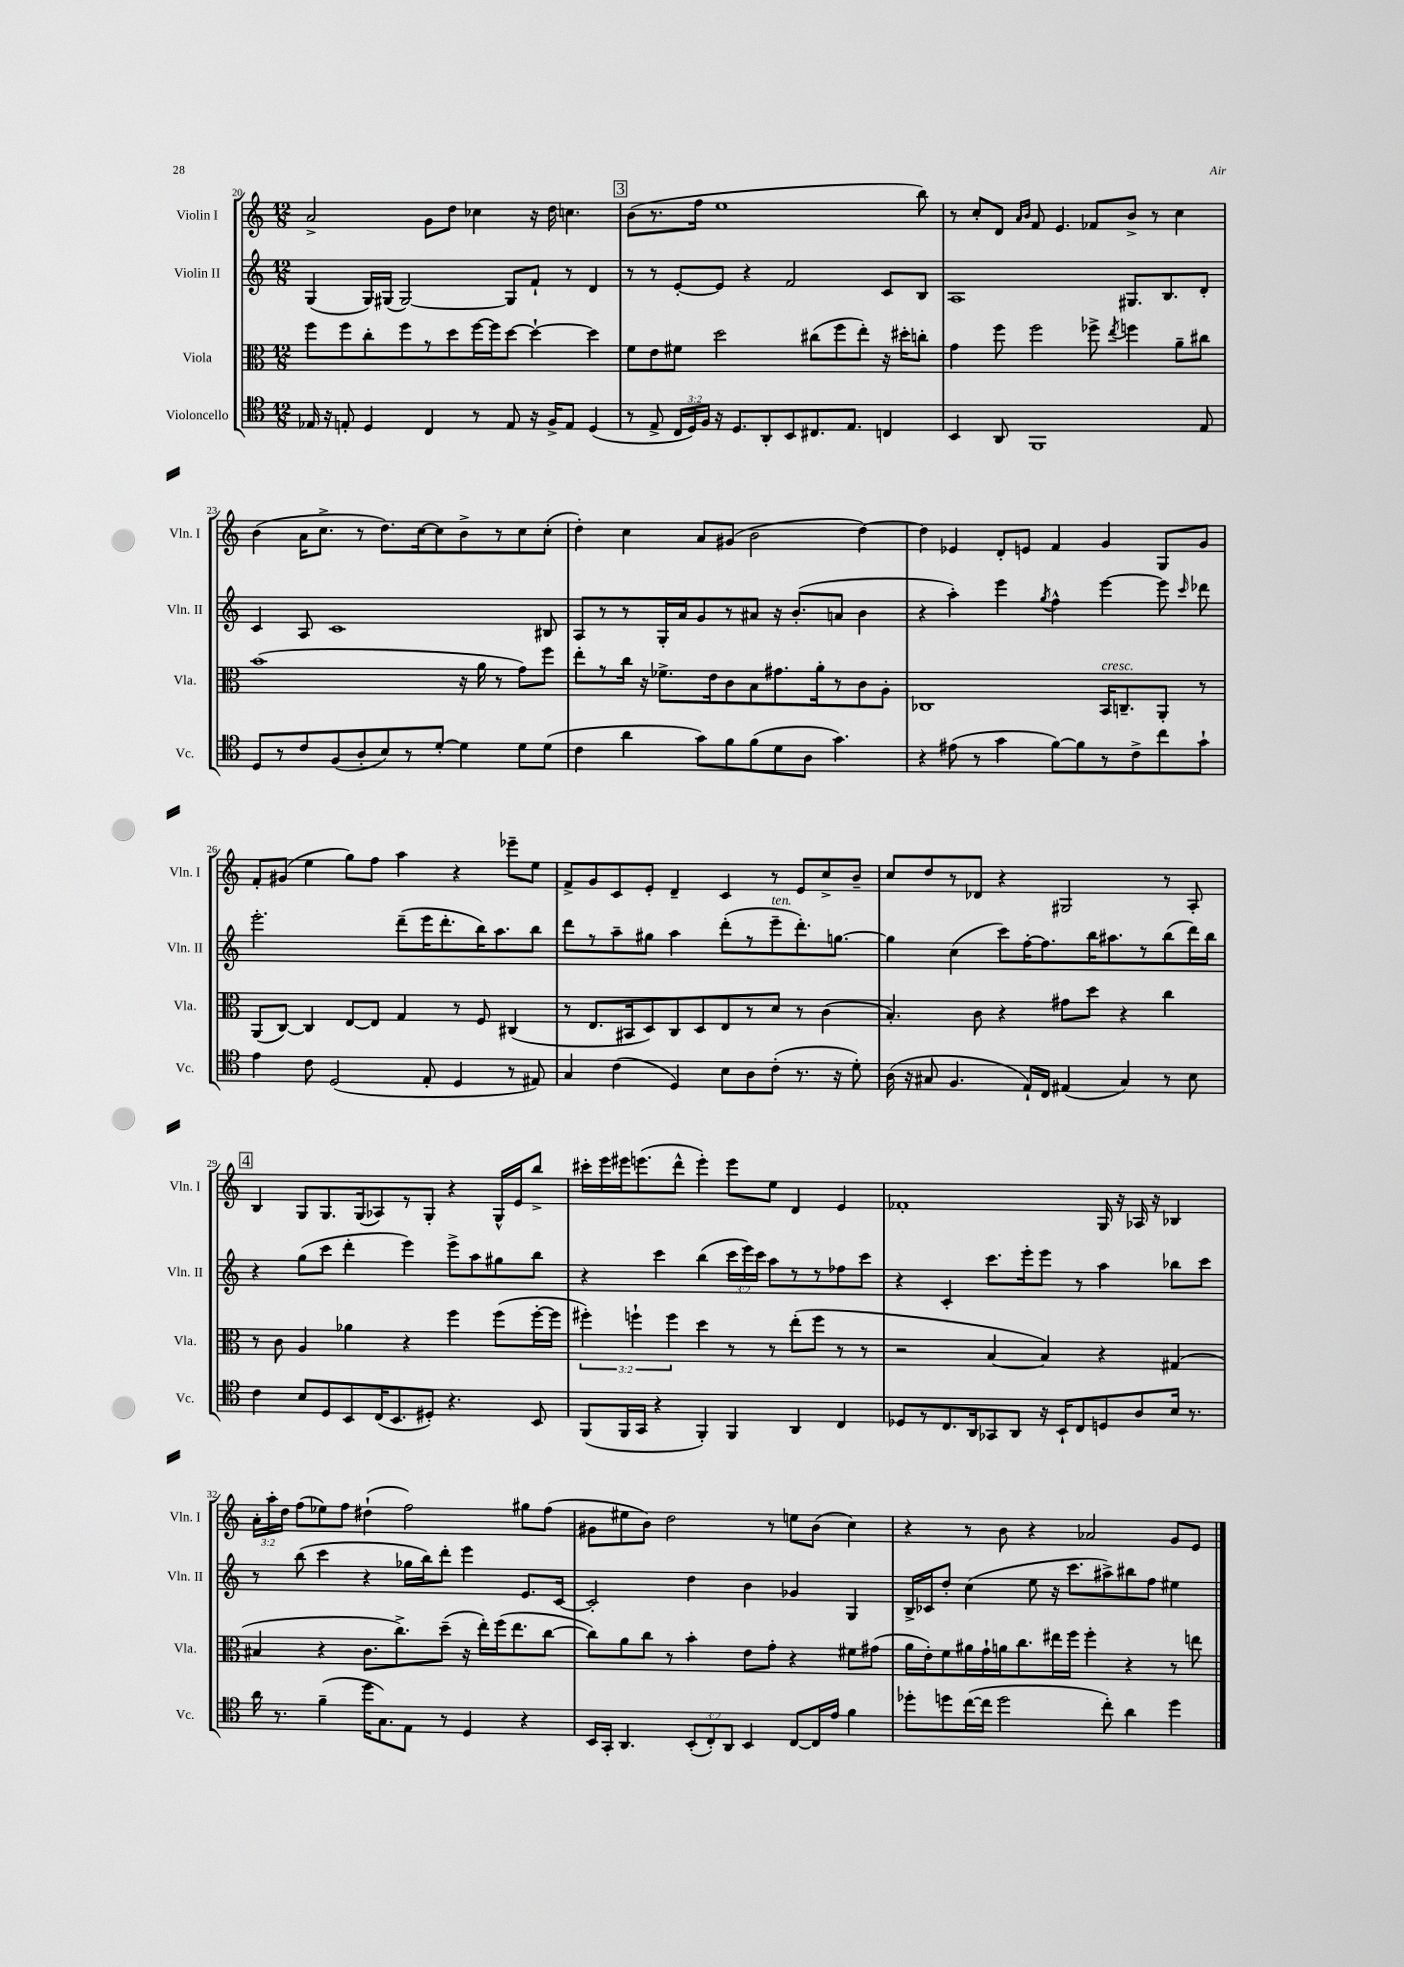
<<
\new StaffGroup <<
\new Staff = "s0" \with { instrumentName = "Violin I" shortInstrumentName = "Vln. I" } {
    \clef treble \key c \major \numericTimeSignature \time 12/8 \override Staff.TupletNumber.text = #tuplet-number::calc-fraction-text
    \autoBeamOff a'2-> g'8[ d''8] ces''4 r16 d''16 c''4. |
    \mark \markup { \box "3" } b'8[( r8. f''16] e''1 b''8) |
    r8 c''8[-. d'8] \grace { a'16[ b'16] } f'8 e'4. fes'8[ b'8]-> r8 c''4 |
    b'4( a'16[ c''8.]-> r8 d''8.[) c''16~ c''8 b'8-> r8 c''8 c''8]-.( |
    d''4-.) c''4 a'8[ gis'8]( b'2 d''4~) |
    d''4 ees'4 d'8[-. e'8] f'4 g'4 g8[ g'8] |
    f'8[-. gis'8]( e''4 g''8[) f''8] a''4 r4 ees'''8[-- e''8] |
    f'8[-> g'8 c'8 e'8]-. d'4-- c'4 r8 e'8[ c''8-> b'8]-- |
    c''8[ d''8 r8 des'8] r4 gis2 r8 a8-. |
    \mark \markup { \box "4" } b4 g8[ g8. g16( aes8) r8 g8]-. r4 g16[-^ e'16 b''8]-> |
    cis'''16[-. e'''16 eis'''16 e'''8.( d'''8]-^ e'''4-.) e'''8[ e''8] d'4 e'4 |
    fes'1-. g16 r16 aes16 r16 bes4 |
    \tuplet 3/2 { a'16[-. a''16-. d''16] } f''8[( ees''8) f''8] dis''4-!( f''2) gis''8[ f''8]( |
    gis'8[ eis''8 b'8]) d''2 r8 e''8[ b'8]( c''4) |
    r4 r8 b'8 r4 aes'2 g'8[ e'8] \bar "|." |
}
\new Staff = "s1" \with { instrumentName = "Violin II" shortInstrumentName = "Vln. II" } {
    \clef treble \key c \major \numericTimeSignature \time 12/8 \override Staff.TupletNumber.text = #tuplet-number::calc-fraction-text
    \autoBeamOff g4( g16[) gis16]( gis2~) gis8[ f'8]-! r8 d'4 |
    \mark \markup { \box "3" } r8 r8 e'8[~-. e'8] r4 f'2 c'8[ b8] |
    a1 gis8.[ b8. d'8]-. |
    c'4 a8 c'1 bis8 |
    a8[ r8 r8 g16-. a'16 g'8 r8 ais'8] r16 b'8.[-.( a'8] b'4 |
    r4 a''4-.) e'''4 \acciaccatura { g''8 } f''4-^ e'''4~ e'''8 \grace { c'''16 } des'''8 |
    e'''2.-. d'''8[--( e'''16 d'''8.-. b''16) a''8. b''8] |
    d'''8[ r8 a''8-- gis''8] a''4 d'''8[-.( r8 e'''8--^\markup { \italic "ten." } d'''8.-.) g''8.]~ |
    g''4 c''4( c'''8[) f''16~-. f''8. b''16 ais''8. r8 b''8( d'''16) b''16] |
    \mark \markup { \box "4" } r4 g''8[( c'''8] d'''4-. e'''4) e'''8[-> a''8 gis''8 b''8] |
    r4 c'''4 b''4( \tuplet 3/2 { c'''16[ e'''16) c'''16] } a''8[ r8 r8 fes''8 c'''8] |
    r4 c'4-. c'''8.[ e'''16-. e'''8] r8 a''4 bes''8[ c'''8] |
    r8 b''8( c'''4 r4 ges''16[ b''16) d'''8]-. e'''4 e'8.[ c'16]~ |
    c'2-. d''4 b'4 ges'4 g4 |
    b16[-> ces'16 d''8]-. c''4( e''8 r16 c'''8.[ ais''8->) bis''8 f''8] eis''4 \bar "|." |
}
\new Staff = "s2" \with { instrumentName = "Viola" shortInstrumentName = "Vla." } {
    \clef alto \key c \major \numericTimeSignature \time 12/8 \override Staff.TupletNumber.text = #tuplet-number::calc-fraction-text
    \autoBeamOff f''8[ f''8 c''8-. f''8 r8 d''8 f''16~ f''16 d''8]~ d''4~-! d''4 |
    \mark \markup { \box "3" } f'8[ e'8 fis'8] d''2 cis''8[( f''8 e''8]-.) r16 dis''16[-. c''8]-. |
    g'4 f''8 f''2 fes''8-> \acciaccatura { e''8 } f''4 a'8[-- cis''8] |
    b'1( r16 a'16 r8 g'8[) f''8] |
    e''8[-. r8 c''16] r16 fes'8.[-> e'16 c'8 b8 gis'8. a'16-. r8 c'8 a8]-. |
    ces1 b,16[^\markup { \italic "cresc." } c8.-- a,8]-. r8 |
    a,8[( c8]~) c4 e8[~ e8] g4 r8 f8 cis4( |
    r8 e8.[ bis,16 d8) c8 d8 e8 r8 d'8] r8 c'4( |
    b4.-.) c'8 r4 gis'8[ d''8] r4 c''4 |
    \mark \markup { \box "4" } r8 c'8 a4 aes'4 r4 f''4 f''8[( f''16~-. f''16] |
    \tuplet 3/2 { fis''4-.) f''4-! f''4 } d''4 r8 r8 e''8[-.( f''8] r8 r8 |
    r2 b4~ b4) r4 gis4( |
    bis4 r4 c'8.[ c''8.->) d''8]--( r16 e''16[-.) f''16( e''8. c''8]~ |
    c''8[) a'8 c''8] r8 b'4-. e'8[ g'8]-. r4 fis'8[ gis'8]( |
    a'16[ e'16-.) f'8 ais'16 g'16-! a'16 c''8. eis''16 f''16] f''4-. r4 r8 e''8 \bar "|." |
}
\new Staff = "s3" \with { instrumentName = "Violoncello" shortInstrumentName = "Vc." } {
    \clef tenor \key c \major \numericTimeSignature \time 12/8 \override Staff.TupletNumber.text = #tuplet-number::calc-fraction-text
    \autoBeamOff ees16 r16 e8-. d4 c4 r8 e8 r16 f16[-> e8] d4( |
    \mark \markup { \box "3" } r8 e8-> \tuplet 3/2 { c16[ d16) f16] } r16 d8.[ a,8-. b,8 cis8. e8.] c4 |
    b,4 a,8 f,1 e8 |
    d8[ r8 c'8 f8( a8-. b8) r8 d'8]~-. d'4 d'8[ d'8]( |
    c'4 a'4 g'8[) f'8 f'8( d'8 a8] g'4.) |
    r4 eis'8( r8 g'4 f'8[~) f'8 r8 c'8-> c''8 g'8]-! |
    e'4 c'8 d2( e8-. d4 r8 eis8) |
    g4 c'4( d4) b8[ a8 c'8]-.( r8. r16 d'8-.) |
    a16( r16 gis8 f4. e16[-!) c16] eis4( gis4) r8 b8 |
    \mark \markup { \box "4" } c'4 b8[ d8 b,8 c16( b,8. dis8]-.) r4. b,8 |
    f,8[( f,16 g,16] r4 f,4-.) f,4 a,4 c4 |
    des8[ r8 c8. a,16 ges,8 a,8] r16 b,16[-! c8 d8 a8 b16] r8. |
    a'16 r8. f'4--( d''16[ g8.) e8] r8 d4 r4 |
    b,16[ g,16]-. a,4. \tuplet 3/2 { b,8[-.( c8-.) a,8] } b,4 c8[~ c16 e'16] f'4 |
    des''8[-. d''8 c''16~( c''16] d''2 c''8-.) a'4 d''4 \bar "|." |
}
>>
>>
\layout { \context { \Score currentBarNumber = #20 } }
